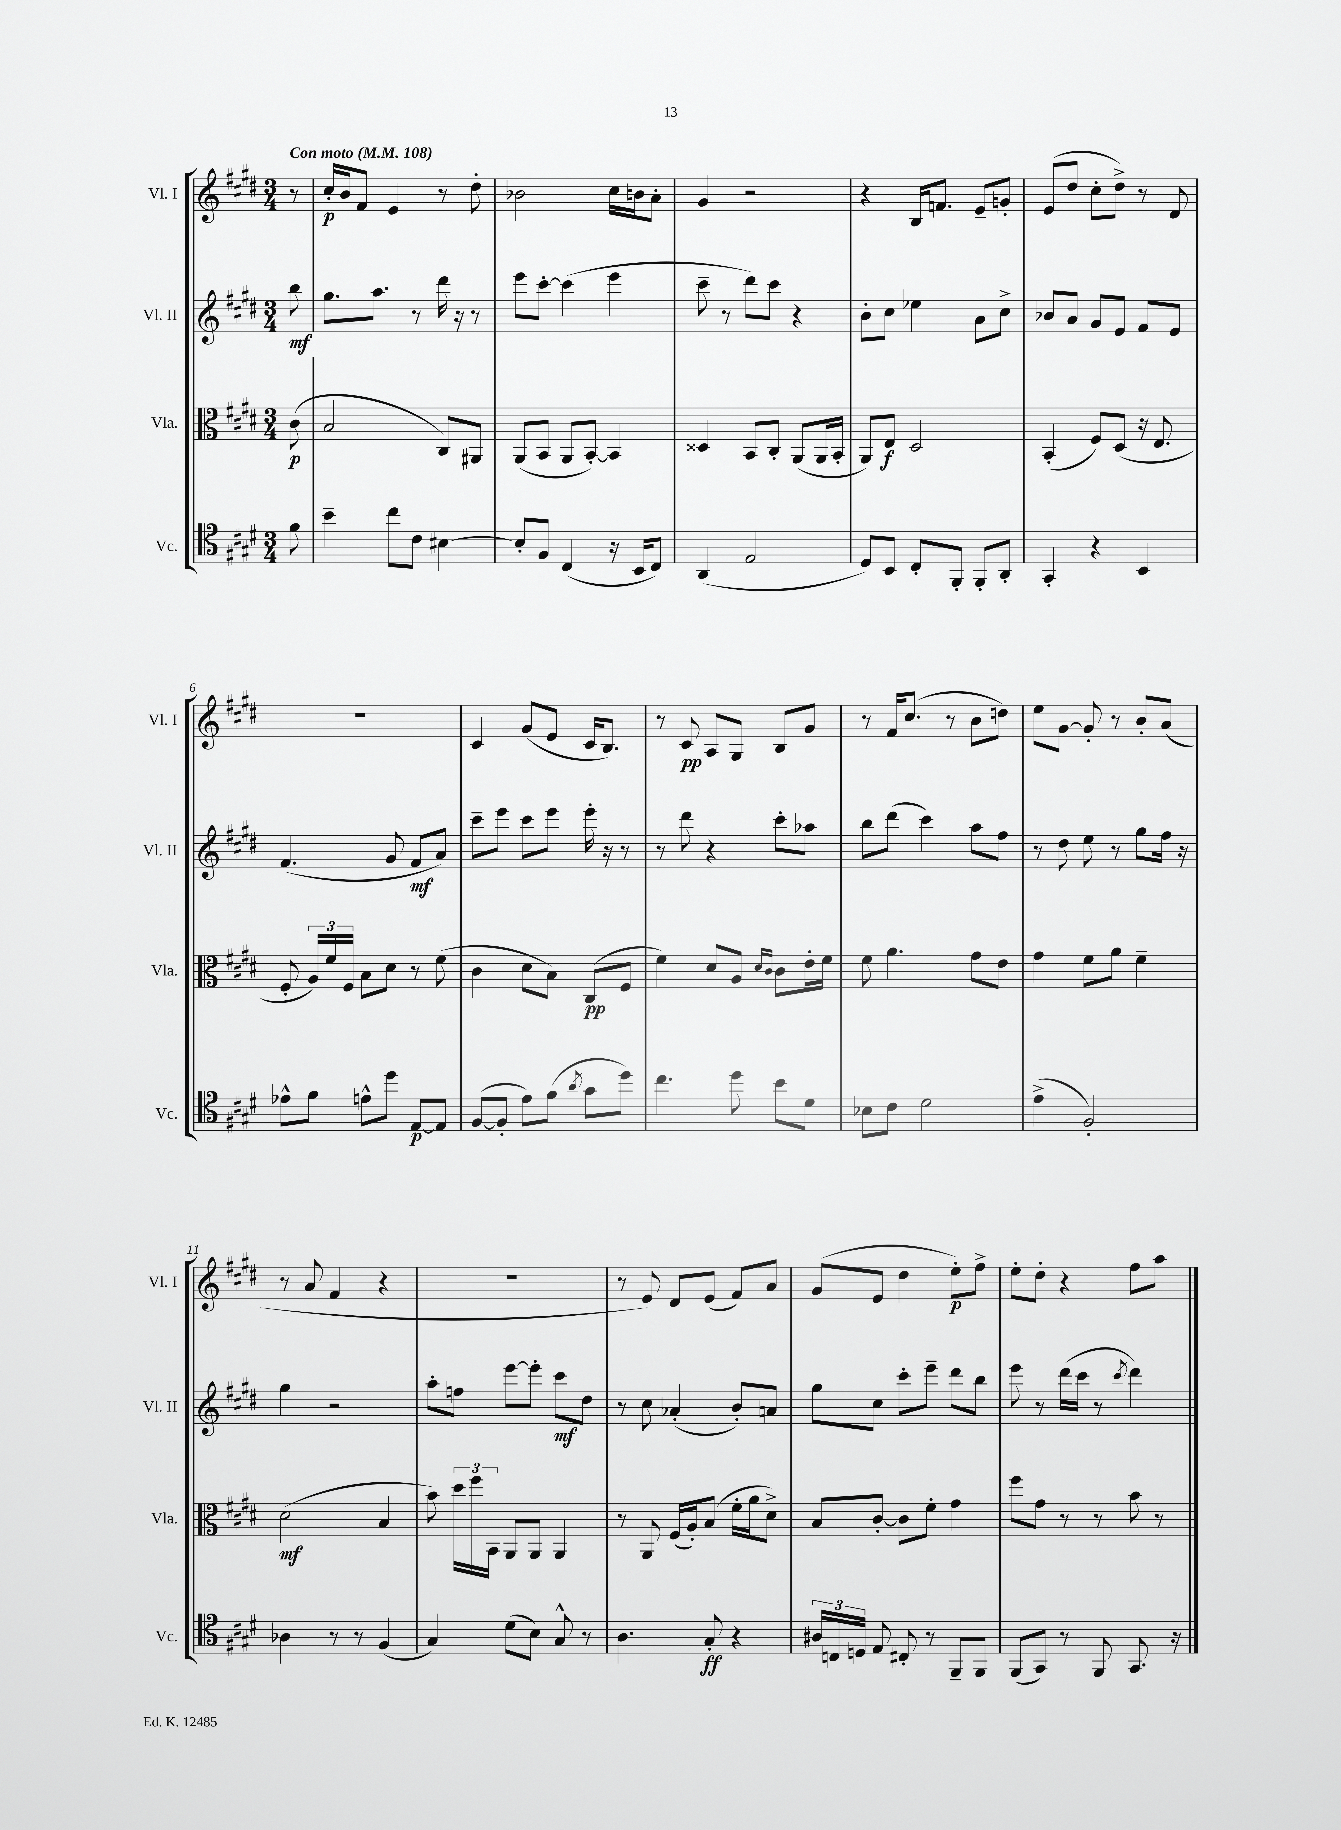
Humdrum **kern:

**kern	**dynam	**kern	**dynam	**kern	**dynam	**kern	**dynam
*part4	*part4	*part3	*part3	*part2	*part2	*part1	*part1
*staff4	*staff4	*staff3	*staff3	*staff2	*staff2	*staff1	*staff1
*I"Vc.	*	*I"Vla.	*	*I"Vl. II	*	*I"Vl. I	*
*I'Vc.	*	*I'Vla.	*	*I'Vl. II	*	*I'Vl. I	*
*clefC4	*	*clefC3	*	*clefG2	*	*clefG2	*
*k[f#c#g#d#]	*	*k[f#c#g#d#]	*	*k[f#c#g#d#]	*	*k[f#c#g#d#]	*
*M3/4	*	*M3/4	*	*M3/4	*	*M3/4	*
*MM108	*	*MM108	*	*MM108	*	*MM108	*
=	=	=	=	=	=	=	=
!	!	!	!	!	!	!LO:TX:a:B:t=Con moto	!
8f#\	.	(8c#\	p	8bb\	mf	8r	.
=1	=1	=1	=1	=1	=1	=1	=1
4b~\	.	2B/	.	8.gg#\L	.	16cc#'/LL	p
.	.	.	.	.	.	16b/J	.
.	.	.	.	.	.	8f#/J	.
.	.	.	.	8.aa\J	.	.	.
8cc#\L	.	.	.	.	.	4e/	.
8c#\J	.	.	.	8r	.	.	.
[4B#X\	.	8C#/L)	.	16ddd#\	.	8r	.
.	.	.	.	16r	.	.	.
.	.	8AA#X/J	.	8r	.	8dd#'\	.
=2	=2	=2	=2	=2	=2	=2	=2
8B#'/L]	.	(8AA/L	.	8eee\L	.	2b-X\	.
8F#/J	.	8BB/J	.	[8ccc#'\J	.	.	.
(4C#/	.	8AA/L	.	(4ccc#\]	.	.	.
.	.	[8BB'/J)	.	.	.	.	.
16r	.	4BB/]	.	4eee\	.	16cc#\LL	.
16BB/KL	.	.	.	.	.	16bn\J	.
8C#/J)	.	.	.	.	.	8a'\J	.
=3	=3	=3	=3	=3	=3	=3	=3
(4AA/	.	4D##X/	.	8ccc#~\	.	4g#/	.
.	.	.	.	8r	.	.	.
2E/	.	8BB/L	.	8ddd#\L)	.	2r	.
.	.	8C#'/J	.	8ccc#\J	.	.	.
.	.	(8AA/L	.	4r	.	.	.
.	.	16AA/L	.	.	.	.	.
.	.	16BB'/JJ	.	.	.	.	.
=4	=4	=4	=4	=4	=4	=4	=4
8D#/L)	.	8AA/L)	.	8b'\L	.	4r	.
8BB/J	.	8E/J	f	8cc#\J	.	.	.
8C#'/L	.	2D#/	.	4ee-X\	.	16B/KL	.
.	.	.	.	.	.	8.fn/J	.
8FF#'/J	.	.	.	.	.	.	.
8FF#'/L	.	.	.	8a\L	.	8e~/L	.
8AA'/J	.	.	.	8cc#^\J	.	8gn'/J	.
=5	=5	=5	=5	=5	=5	=5	=5
4GG#'/	.	(4BB'/	.	8b-X/L	.	(8e/L	.
.	.	.	.	8a/J	.	8dd#/J	.
4r	.	8F#/L)	.	8g#/L	.	8cc#'\L	.
.	.	(8D#/J	.	8e/J	.	8dd#^\J)	.
4BB/	.	16r	.	8f#/L	.	8r	.
.	.	8.E/	.	.	.	.	.
.	.	.	.	8e/J	.	8d#/	.
!!LO:LB:g=z
=6	=6	=6	=6	=6	=6	=6	=6
8e-X^^\L	.	8F#'/	.	(4.f#/	.	2.r	.
8f#\J	.	24A/LL)	.	.	.	.	.
.	.	24f#/	.	.	.	.	.
.	.	24F#/JJ	.	.	.	.	.
8en^^\L	.	8B\L	.	.	.	.	.
8dd#\J	.	8d#\J	.	8g#/	.	.	.
[8E/L	p	8r	.	8f#/L	mf	.	.
8E/J]	.	(8f#\	.	8a/J)	.	.	.
=7	=7	=7	=7	=7	=7	=7	=7
([8F#/L	.	4c#\	.	8ccc#~\L	.	4c#/	.
8F#'/J]	.	.	.	8eee\J	.	.	.
8e\L)	.	8d#\L	.	8ccc#\L	.	(8g#/L	.
(8f#\J	.	8B\J)	.	8eee\J	.	8e/J	.
8qa/	.	.	.	.	.	.	.
8g#\L	.	(8C#/L	pp	16eee'\	.	16c#/KL	.
.	.	.	.	16r	.	8.B/J)	.
8dd#\J)	.	8F#/J	.	8r	.	.	.
=8	=8	=8	=8	=8	=8	=8	=8
4.cc#\	.	4f#\)	.	8r	.	8r	.
.	.	.	.	8ddd#\	.	8c#/	pp
.	.	8d#/L	.	4r	.	8A/L	.
8dd#\	.	8A/J	.	.	.	8G#/J	.
.	.	16qqd#/LL	.	.	.	.	.
.	.	16qqc#/JJ	.	.	.	.	.
8b\L	.	8c#\L	.	8ccc#'\L	.	8B/L	.
8d#\J	.	16e'\L	.	8aa-X\J	.	8g#/J	.
.	.	16f#\JJ	.	.	.	.	.
=9	=9	=9	=9	=9	=9	=9	=9
8B-X\L	.	8f#\	.	8bb\L	.	8r	.
8c#\J	.	4.a\	.	(8ddd#\J	.	16f#/KL	.
.	.	.	.	.	.	(8.cc#/J	.
2d#\	.	.	.	4ccc#\)	.	.	.
.	.	.	.	.	.	8r	.
.	.	8g#\L	.	8aa\L	.	8b\L	.
.	.	8e\J	.	8ff#\J	.	8ddn\J)	.
=10	=10	=10	=10	=10	=10	=10	=10
(4e^\	.	4g#\	.	8r	.	8ee\L	.
.	.	.	.	8dd#\	.	[8g#\J	.
2F#'/)	.	8f#\L	.	8ee\	.	8g#'/]	.
.	.	8a\J	.	8r	.	8r	.
.	.	4f#~\	.	8gg#\L	.	8b'/L	.
.	.	.	.	16ff#\Jk	.	(8a/J	.
.	.	.	.	16r	.	.	.
!!LO:LB:g=z
=11	=11	=11	=11	=11	=11	=11	=11
4A-X\	.	(2d#\	mf	4gg#\	.	8r	.
.	.	.	.	.	.	8a/	.
8r	.	.	.	2r	.	4f#/	.
8r	.	.	.	.	.	.	.
(4F#/	.	4B/	.	.	.	4r	.
=12	=12	=12	=12	=12	=12	=12	=12
4G#/)	.	8b\)	.	8aa'\L	.	2.r	.
.	.	24dd#\LL	.	8ffn\J	.	.	.
.	.	24ff#\	.	.	.	.	.
.	.	24BB\JJ	.	.	.	.	.
(8d#\L	.	8AA/L	.	[8eee\L	.	.	.
8B\J)	.	8AA/J	.	8eee'\J]	.	.	.
8G#^^/	.	4AA/	.	8ccc#\L	mf	.	.
8r	.	.	.	8dd#\J	.	.	.
=13	=13	=13	=13	=13	=13	=13	=13
4.A\	.	8r	.	8r	.	8r	.
.	.	8AA/	.	8cc#\	.	8e/)	.
.	.	(16F#/LL	.	(4a-X'/	.	8d#/L	.
.	.	16A'/J)	.	.	.	.	.
8G#'/	ff	(8B/J	.	.	.	(8e/J	.
4r	.	16f#'\LL	.	8b'/L)	.	8f#/L)	.
.	.	16a\J	.	.	.	.	.
.	.	8d#^\J)	.	8an/J	.	8a/J	.
=14	=14	=14	=14	=14	=14	=14	=14
24A#X/LL	.	8B/L	.	8gg#\L	.	(8g#/L	.
24Cn/	.	.	.	.	.	.	.
24Dn/JJ	.	.	.	.	.	.	.
8E/	.	[8c#'/J	.	8cc#\J	.	8e/J	.
8C#X'/	.	8c#\L]	.	8ccc#'\L	.	4dd#\	.
8r	.	8f#'\J	.	8eee~\J	.	.	.
8FF#~/L	.	4g#\	.	8ddd#\L	.	8ee'\L)	p
8FF#/J	.	.	.	8bb\J	.	8ff#^\J	.
=15	=15	=15	=15	=15	=15	=15	=15
(8FF#/L	.	8ff#\L	.	8eee\	.	8ee'\L	.
8GG#/J)	.	8g#\J	.	8r	.	8dd#'\J	.
8r	.	8r	.	(16ddd#\LL	.	4r	.
.	.	.	.	16ccc#\JJ	.	.	.
8FF#/	.	8r	.	8r	.	.	.
.	.	.	.	8qccc#/	.	.	.
8.GG#/	.	8b\	.	4ddd#\)	.	8ff#\L	.
.	.	8r	.	.	.	8aa\J	.
16r	.	.	.	.	.	.	.
==	==	==	==	==	==	==	==
*-	*-	*-	*-	*-	*-	*-	*-
